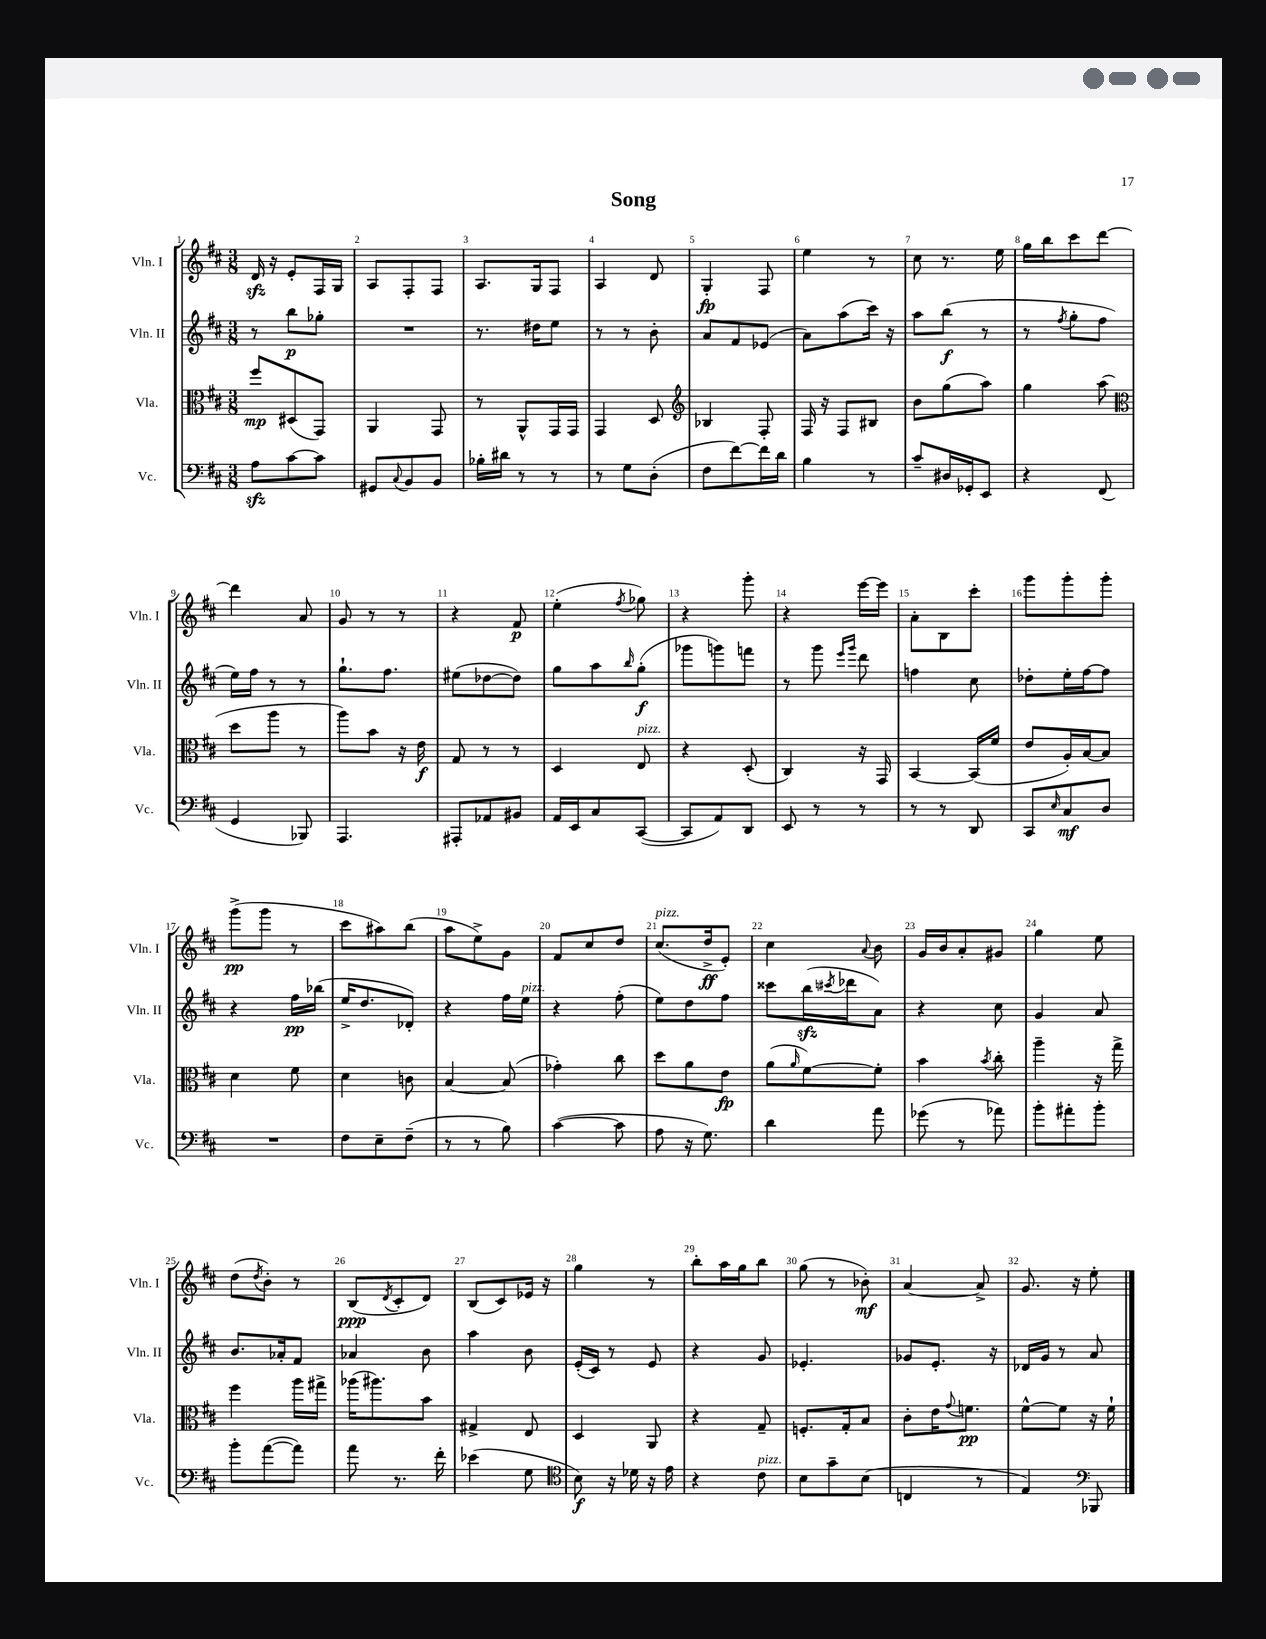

**kern	**dynam	**kern	**dynam	**kern	**dynam	**kern	**dynam
*part4	*part4	*part3	*part3	*part2	*part2	*part1	*part1
*staff4	*staff4	*staff3	*staff3	*staff2	*staff2	*staff1	*staff1
*I"Vc.	*	*I"Vla.	*	*I"Vln. II	*	*I"Vln. I	*
*I'Vc.	*	*I'Vla.	*	*I'Vln. II	*	*I'Vln. I	*
*clefF4	*	*clefC3	*	*clefG2	*	*clefG2	*
*k[f#c#]	*	*k[f#c#]	*	*k[f#c#]	*	*k[f#c#]	*
*M3/8	*	*M3/8	*	*M3/8	*	*M3/8	*
=1	=1	=1	=1	=1	=1	=1	=1
8Azz\L	.	8ff#/L	mp	8r	.	16dzz/	.
.	.	.	.	.	.	16r	.
[8c#\	.	(8D#X/	.	8bb\L	p	8e'/L	.
8c#\J]	.	8GG/J)	.	8gg-X'\J	.	16F#/L	.
.	.	.	.	.	.	16G/JJ	.
=2	=2	=2	=2	=2	=2	=2	=2
8GG#X/L	.	4AA/	.	4.r	.	8A/L	.
8qqC#/	.	.	.	.	.	.	.
8BB/	.	.	.	.	.	8F#'/	.
8BB/J	.	8GG/	.	.	.	8F#/J	.
=3	=3	=3	=3	=3	=3	=3	=3
16B-X'\LL	.	8r	.	8.r	.	8.A/L	.
16d#X\JJ	.	.	.	.	.	.	.
8r	.	8AA^^/L	.	.	.	.	.
.	.	.	.	16dd#X\KL	.	16G/k	.
8r	.	16GG/L	.	8ee\J	.	8F#/J	.
.	.	16GG/JJ	.	.	.	.	.
=4	=4	=4	=4	=4	=4	=4	=4
8r	.	4GG/	.	8r	.	4A/	.
8G\L	.	.	.	8r	.	.	.
(8D'\J	.	8D/	.	8b'\	.	8d/	.
=5	=5	=5	=5	=5	=5	=5	=5
*	*	*clefG2	*	*	*	*	*
8F#\L	.	4B-X/	.	8a/L	.	4G'/	fp
[8f#\)	.	.	.	8f#/	.	.	.
16f#\L]	.	8F#'/	.	(8e-X/J	.	8F#/	.
16d\JJ	.	.	.	.	.	.	.
=6	=6	=6	=6	=6	=6	=6	=6
4B\	.	16F#/	.	8a\L)	.	4ee\	.
.	.	16r	.	.	.	.	.
.	.	8F#/L	.	(8aa\	.	.	.
8r	.	8B#X/J	.	16ccc#\Jk)	.	8r	.
.	.	.	.	16r	.	.	.
=7	=7	=7	=7	=7	=7	=7	=7
8c#~/L	.	8b\L	.	8aa\L	.	8cc#\	.
16D#X/L	.	(8gg\	.	(8bb\J	f	8.r	.
16GG-X'/J	.	.	.	.	.	.	.
8EE/J	.	8aa\J)	.	8r	.	.	.
.	.	.	.	.	.	16ee\	.
=8	=8	=8	=8	=8	=8	=8	=8
4r	.	4gg\	.	8r	.	16gg\LL	.
.	.	.	.	.	.	16bb\J	.
.	.	.	.	8qff#/	.	.	.
.	.	.	.	8gg'\L	.	8ccc#\	.
(8FF#/	.	(8aa\	.	8ff#\J	.	[8ddd\J	.
!!LO:LB:g=z
=9	=9	=9	=9	=9	=9	=9	=9
*	*	*clefC3	*	*	*	*	*
4GG/	.	8dd\L	.	16ee\LL)	.	4ddd\]	.
.	.	.	.	16ff#\JJ	.	.	.
.	.	8aa\J	.	8r	.	.	.
8BBB-X/)	.	8r	.	8r	.	8a/	.
=10	=10	=10	=10	=10	=10	=10	=10
4.AAA/	.	8aa\L)	.	8.gg`\L	.	8g/	.
.	.	8b\J	.	.	.	8r	.
.	.	.	.	8.ff#\J	.	.	.
.	.	16r	.	.	.	8r	.
.	.	16e\	f	.	.	.	.
=11	=11	=11	=11	=11	=11	=11	=11
8AAA#X'/L	.	8G/	.	(8ee#X\L	.	4r	.
8AA-X/	.	8r	.	[8dd-X\	.	.	.
8BB#X/J	.	8r	.	8dd-\J])	.	8f#/	p
=12	=12	=12	=12	=12	=12	=12	=12
16AA/LL	.	4D/	.	8gg\L	.	(4ee'\	.
16EE/J	.	.	.	.	.	.	.
8C#/	.	.	.	8aa\	.	.	.
.	.	.	.	16qqbb/	.	8qff#/	.
!	!	!LO:TX:a:i:t=pizz.	!	!	!	!	!
([8CC#/J	.	8E/	.	(8gg'\J	f	8gg-X\)	.
=13	=13	=13	=13	=13	=13	=13	=13
8CC#/L]	.	4r	.	8ggg-X\L	.	4r	.
8AA/)	.	.	.	8gggn\)	.	.	.
8DD/J	.	(8D'/	.	8fffn\J	.	8ggg'\	.
=14	=14	=14	=14	=14	=14	=14	=14
8EE/	.	4C#/)	.	8r	.	4r	.
8r	.	.	.	8ggg\	.	.	.
.	.	.	.	16qqeee/LL	.	.	.
.	.	.	.	16qqggg/JJ	.	.	.
8r	.	16r	.	8ddd\	.	[16eee\LL	.
.	.	16GG/	.	.	.	16eee\JJ]	.
=15	=15	=15	=15	=15	=15	=15	=15
8r	.	[4BB/	.	4ffn\	.	8a'\L	.
8r	.	.	.	.	.	8B\	.
8DD/	.	(16BB/LL]	.	8cc#\	.	8ccc#'\J	.
.	.	16f#/JJ	.	.	.	.	.
=16	=16	=16	=16	=16	=16	=16	=16
8CC#/L	.	8e/L	.	8dd-X'\L	.	8ggg\L	.
16qqE/	.	.	.	.	.	.	.
8C#/	mf	16A'/L)	.	16ee'\L	.	8ggg'\	.
.	.	[16B/J	.	[16ff#\J	.	.	.
8D/J	.	8B/J]	.	8ff#\J]	.	8ggg'\J	.
!!LO:LB:g=z
=17	=17	=17	=17	=17	=17	=17	=17
4.r	.	4d\	.	4r	.	(8ggg^\L	pp
.	.	.	.	.	.	8ggg\J	.
.	.	8f#\	.	16ff#\LL	pp	8r	.
.	.	.	.	(16bb-X\JJ	.	.	.
=18	=18	=18	=18	=18	=18	=18	=18
8F#\L	.	4d\	.	16ee^/KL	.	8ccc#\L	.
.	.	.	.	8.dd/	.	.	.
8E~\	.	.	.	.	.	8aa#X\)	.
(8F#~\J	.	8cn\	.	8d-X'/J)	.	(8bb\J	.
=19	=19	=19	=19	=19	=19	=19	=19
8r	.	[4B/	.	4r	.	8aa\L	.
8r	.	.	.	.	.	8ee^\)	.
8B\)	.	(8B/]	.	16ff#\LL	.	8g\J	.
!	!	!	!	!LO:TX:a:i:t=pizz.	!	!	!
.	.	.	.	16ee\JJ	.	.	.
=20	=20	=20	=20	=20	=20	=20	=20
([4c#\	.	4g-X'\)	.	4r	.	8f#/L	.
.	.	.	.	.	.	8cc#/	.
8c#\]	.	8cc#\	.	(8ff#'\	.	8dd/J	.
=21	=21	=21	=21	=21	=21	=21	=21
!	!	!	!	!	!	!LO:TX:a:i:t=pizz.	!
8A\	.	8dd\L	.	8ee\L)	.	(8.cc#/L	.
16r	.	8a\	.	8dd\	.	.	.
8.G\)	.	.	.	.	.	16dd^/k	ff
.	.	8e\J	fp	8ff#\J	.	8e'/J)	.
=22	=22	=22	=22	=22	=22	=22	=22
4d\	.	(8a\L	.	8ccc##X\L	.	4cc#\	.
.	.	16qqa/	.	.	.	.	.
.	.	[8f#\)	.	(16bbzz\L	.	.	.
.	.	.	.	8qccc#X/	.	.	.
.	.	.	.	16ddd-X\J	.	.	.
.	.	.	.	.	.	8qqa/	.
8a\	.	8f#'\J]	.	8a\J)	.	8b\	.
=23	=23	=23	=23	=23	=23	=23	=23
(8g-X\	.	4b\	.	4r	.	16g/LL	.
.	.	.	.	.	.	16b/J	.
8r	.	.	.	.	.	8a'/	.
.	.	8qb/	.	.	.	.	.
8a-X\)	.	8cc#'\	.	8cc#\	.	8g#X/J	.
=24	=24	=24	=24	=24	=24	=24	=24
8b'\L	.	4aa~\	.	4g/	.	4gg\	.
8a#X'\	.	.	.	.	.	.	.
8b'\J	.	16r	.	8a/	.	8ee\	.
.	.	16gg^\	.	.	.	.	.
!!LO:LB:g=z
=25	=25	=25	=25	=25	=25	=25	=25
8b'\L	.	4ff#\	.	8.b/L	.	(8dd\L	.
.	.	.	.	.	.	8qdd/	.
([8a\	.	.	.	.	.	8b'\J)	.
.	.	.	.	16a-X'/k	.	.	.
8a\J])	.	16aa\LL	.	8f#/J	.	8r	.
.	.	16gg#X^\JJ	.	.	.	.	.
=26	=26	=26	=26	=26	=26	=26	=26
8a\	.	(16aa-X\KL	.	4a-X/	.	(8B/L	ppp
.	.	8.aa#X\)	.	.	.	.	.
.	.	.	.	.	.	8qd/	.
8.r	.	.	.	.	.	8c#'/	.
.	.	8b\J	.	8b\	.	8d/J)	.
16f#'\	.	.	.	.	.	.	.
=27	=27	=27	=27	=27	=27	=27	=27
(4e-X\	.	4G#X^/	.	4aa\	.	(8B/L	.
.	.	.	.	.	.	8c#/)	.
8G\	.	8E/	.	8b\	.	16e-X/Jk	.
.	.	.	.	.	.	16r	.
=28	=28	=28	=28	=28	=28	=28	=28
*clefC4	*	*	*	*	*	*	*
8B\)	f	4D/	.	(16e'/LL	.	4gg\	.
.	.	.	.	16c#/JJ)	.	.	.
16r	.	.	.	8r	.	.	.
16d-X\	.	.	.	.	.	.	.
16r	.	8AA/	.	8e/	.	8r	.
16e\	.	.	.	.	.	.	.
=29	=29	=29	=29	=29	=29	=29	=29
4r	.	4r	.	4r	.	8bb'\L	.
.	.	.	.	.	.	16aa\L	.
.	.	.	.	.	.	16gg\J	.
!LO:TX:a:i:t=pizz.	!	!	!	!	!	!	!
8c#\	.	8G~/	.	8g/	.	8bb\J	.
=30	=30	=30	=30	=30	=30	=30	=30
8B\L	.	8.Fn'/L	.	4.e-X'/	.	(8gg\	.
8g~\	.	.	.	.	.	8r	.
.	.	16G'/k	.	.	.	.	.
(8B\J	.	8B/J	.	.	.	8b-X'\)	mf
=31	=31	=31	=31	=31	=31	=31	=31
4Cn/	.	8c#'\L	.	8g-X/L	.	[4a/	.
.	.	16e\K	.	8.e'/J	.	.	.
.	.	8qqg/	.	.	.	.	.
.	.	8.fn\J	pp	.	.	.	.
8r	.	.	.	.	.	8a^/]	.
.	.	.	.	16r	.	.	.
=32	=32	=32	=32	=32	=32	=32	=32
4E/)	.	[8f#^^\L	.	16d-X/LL	.	8.g/	.
.	.	.	.	16g/JJ	.	.	.
.	.	8f#\J]	.	8r	.	.	.
.	.	.	.	.	.	16r	.
*clefF4	*	*	*	*	*	*	*
8BBB-X/	.	16r	.	8a/	.	8ee'\	.
.	.	16f#`\	.	.	.	.	.
==	==	==	==	==	==	==	==
*-	*-	*-	*-	*-	*-	*-	*-
